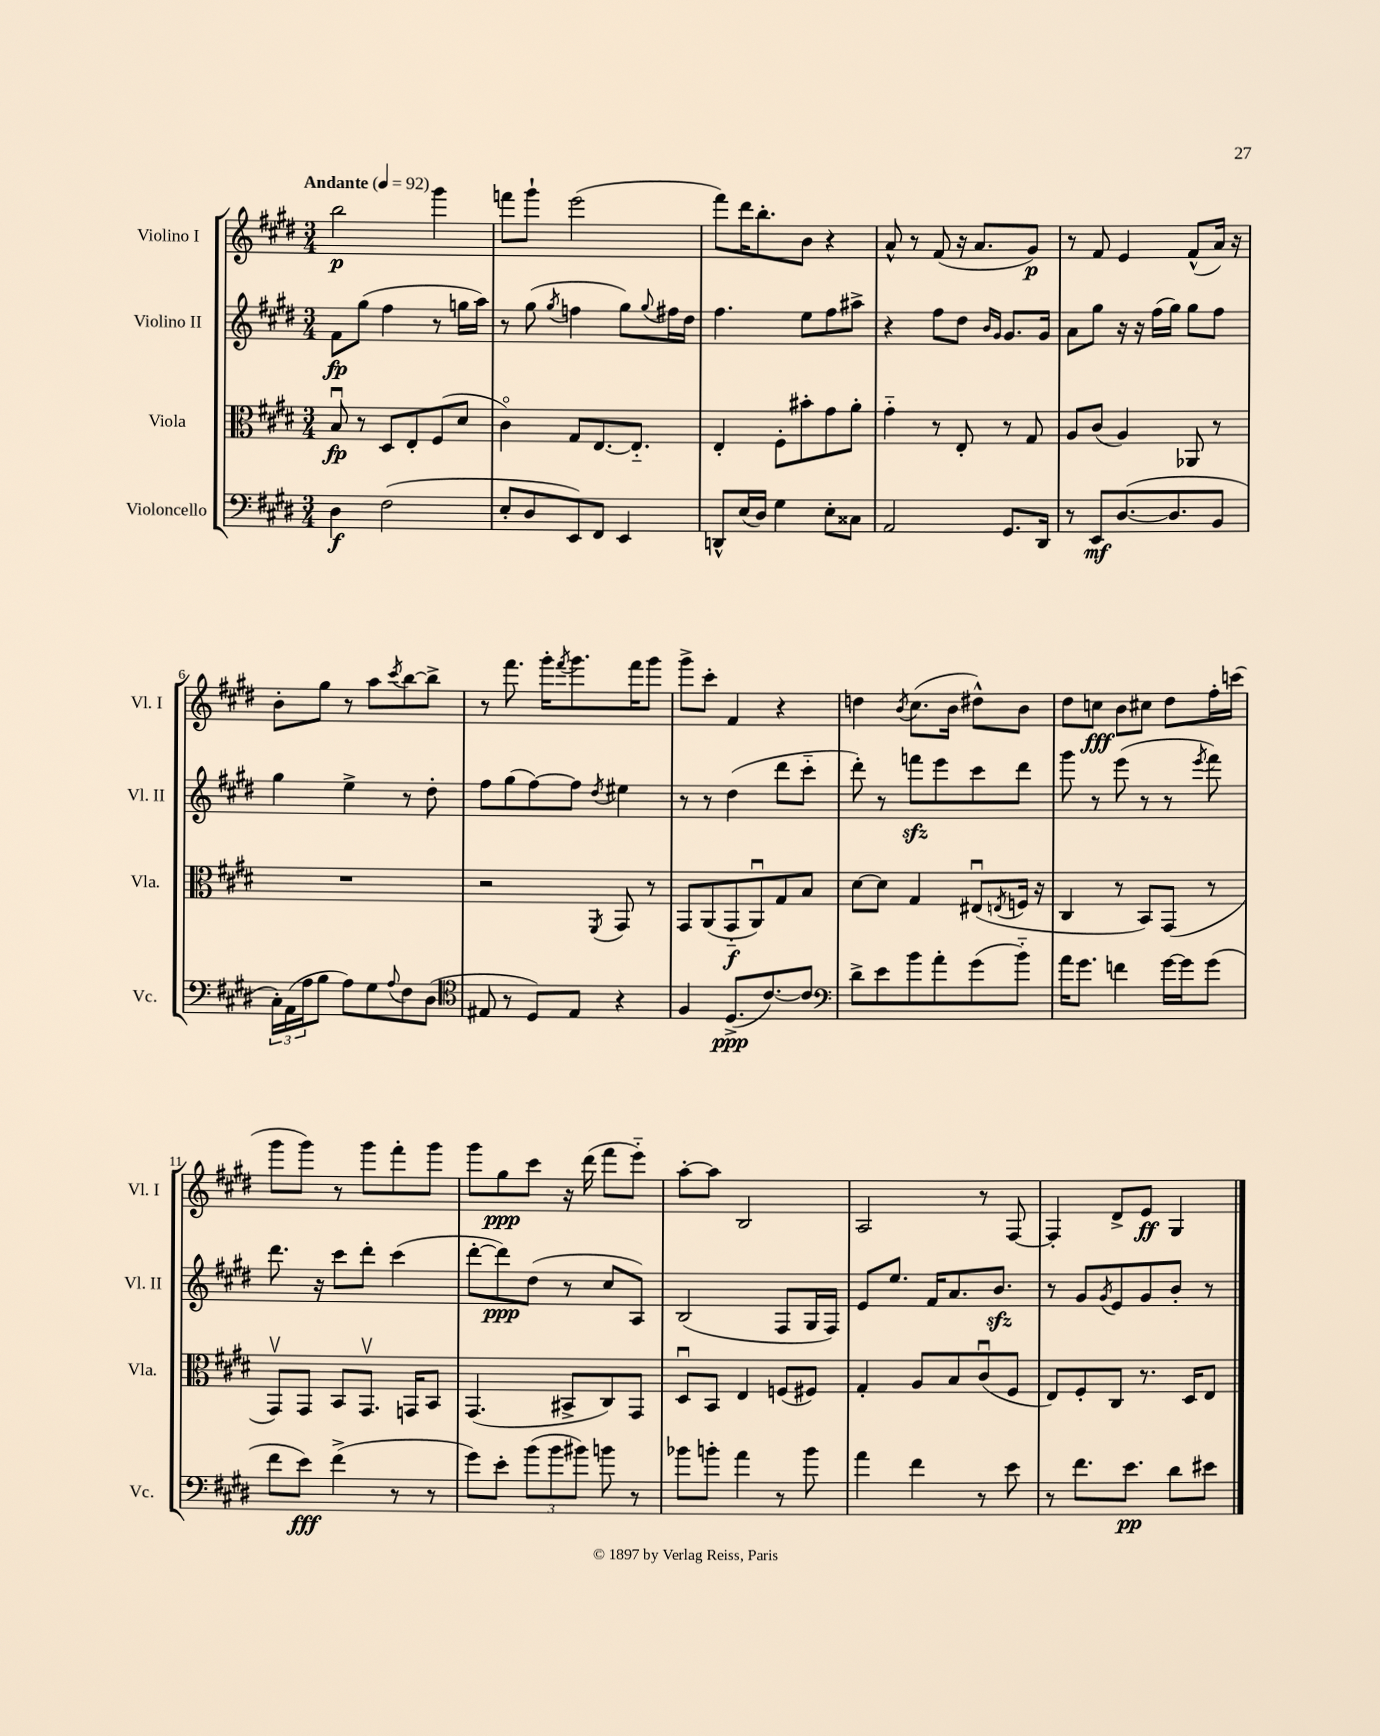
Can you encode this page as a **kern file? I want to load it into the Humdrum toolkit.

**kern	**kern	**kern	**kern
*staff4	*staff3	*staff2	*staff1
*clefF4	*clefC3	*clefG2	*clefG2
*k[f#c#g#d#]	*k[f#c#g#d#]	*k[f#c#g#d#]	*k[f#c#g#d#]
*M3/4	*M3/4	*M3/4	*M3/4
*MM92	*MM92	*MM92	*MM92
4D#	8Bu	8f#	2bb
.	8r	(8gg#	.
(2F#	8D#	4ff#	.
.	8E'	.	.
.	(8F#	8r	4ggg#
.	8d#	16gg	.
.	.	16aa)	.
=	=	=	=
8E'	4c#o)	8r	8fff
8D#	.	(8gg#	8ggg#`
.	.	8qgg#	.
8EE)	8G#	4ff	(2eee
8FF#	[8.E	.	.
4EE	.	8gg#)	.
.	8.E'~]	.	.
.	.	8qqgg#	.
.	.	16ff#	.
.	.	16dd#	.
=	=	=	=
8DD^^	4E'	4.ff#	8fff#)
(16E	.	.	16ddd#
16D#)	.	.	8.bb'
4G#	8F#'	.	.
.	8b#'	8ee	8b
8E'	8g#	8ff#	4r
8C##	8a'	8aa#^	.
=	=	=	=
2AA	4g#'~	4r	8a^^
.	.	.	8r
.	8r	8ff#	(8f#
.	8E'	8dd#	16r
.	.	.	8.a
.	.	16qqb	.
.	.	16qqg#	.
8.GG#	8r	8.g#	.
.	8G#	.	8g#)
16DD#	.	16g#	.
=	=	=	=
8r	8A	8a	8r
8EE	(8c#	8gg#	8f#
([8.D#	4A)	16r	4e
.	.	16r	.
.	.	(16ff#	.
8.D#]	.	16gg#)	.
.	8AA-	8gg#	(8f#^^
8BB	8r	8ff#	16a)
.	.	.	16r
=	=	=	=
24C#')	2.r	4gg#	8b'
(24AA	.	.	.
24A	.	.	.
8B	.	.	8gg#
8A)	.	4ee^	8r
8G#	.	.	8aa
8qqA	.	.	8qccc#
8F#	.	8r	[8bb
(8D#	.	8dd#'	8bb^]
=	=	=	=
*clefC4	*	*	*
8E#	2r	8ff#	8r
8r	.	(8gg#	8.fff#
8D#)	.	[8ff#)	.
.	.	.	16ggg#'
.	.	.	8qfff#
8E#	.	8ff#]	8.ggg#
.	8qFF#	8qdd#	.
4r	8GG#	4ee#	.
.	.	.	16fff#
.	8r	.	8ggg#
=	=	=	=
4F#	8GG#	8r	8ggg#^
.	(8AA	8r	8ccc#'
(8.D#^	8GG#'~	(4dd#	4f#
.	8AAu)	.	.
[8.c#)	.	.	.
.	8G#	8ddd#	4r
8c#]	8B	8ccc#'~	.
=	=	=	=
*clefF4	*	*	*
8d#^	[8d#	8ddd#')	4dd
8e	8d#]	8r	.
.	.	.	8qb
8b	4G#	8fff	(8.cc#
8a'	.	8eee	.
.	.	.	16b
(8g#	(8E#u	8ccc#	8dd#^^)
.	8qE	.	.
8b'~)	16F	8ddd#	8b
.	16r	.	.
=	=	=	=
16a	4C#	8ggg#	8dd#
8.g#	.	.	.
.	.	8r	8cc
4f	8r	(8eee	8b
.	8BB)	8r	8cc#
[16g#	(8GG#	8r	8dd#
16g#]	.	.	.
.	.	8qeee	.
(8g#	8r	8fff#)	16ff#'
.	.	.	(16ccc
=	=	=	=
8f#	8GG#v)	8.ddd#	8ggg#
8e)	8GG#	.	8ggg#)
.	.	16r	.
(4f#^	8BB	8ccc#	8r
.	8.GG#v	8ddd#'	8ggg#
8r	.	(4ccc#	8fff#'
.	16GG	.	.
8r	8BB	.	8ggg#
=	=	=	=
8g#)	(4.GG#	[8ddd#'	8ggg#
8e'	.	8ddd#])	8gg#
(12b	.	(8dd#	8ccc#
12b	.	.	.
.	8BB#^	8r	16r
12b#)	.	.	.
.	.	.	(16ddd#
8b	8C#)	8cc#	8fff#
8r	8GG#	8A)	8eee'~)
=	=	=	=
8b-	8D#u	(2B	[8aa'
8b'	8BB	.	8aa]
4a	4E	.	2B
8r	(8F	8F#	.
8b	8F#)	16G#	.
.	.	16F#)	.
=	=	=	=
4a	4G#'	8e	2A
.	.	8.ee	.
4f#	8A	.	.
.	.	16f#	.
.	8B	8.a	.
8r	(8c#u	.	8r
.	.	8.b	.
8e	8F#	.	[8F#
=	=	=	=
8r	8E)	8r	4F#']
8.f#	8F#'	8g#	.
.	.	8qg#	.
.	8C#	8e	8d#^
8.e	.	.	.
.	8.r	8g#	8e
8d#	.	8b'	4G#
.	16D#	.	.
8e#	8E	8r	.
==	==	==	==
*-	*-	*-	*-
